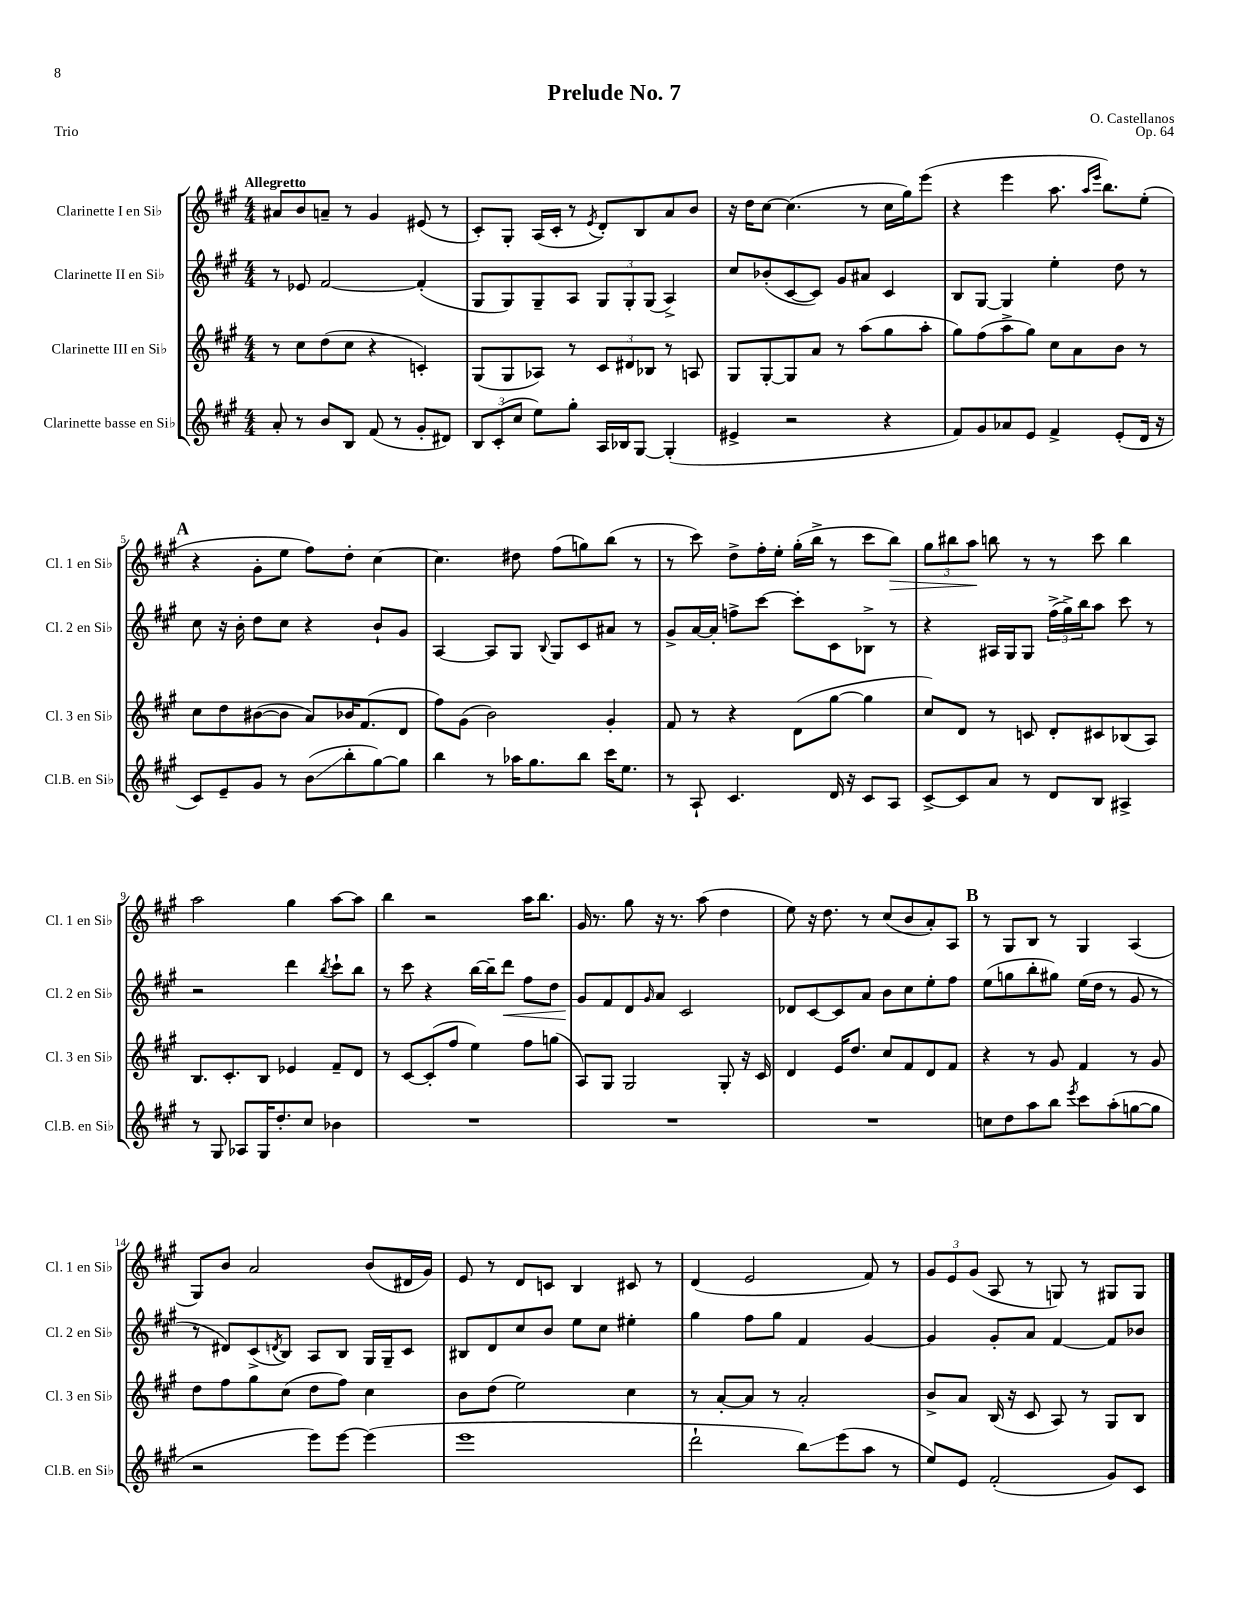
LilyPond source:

\header { title = "Prelude No. 7" composer = "O. Castellanos" opus = "Op. 64" piece = "Trio" }
<<
\new StaffGroup <<
\new Staff = "s0" \with { instrumentName = "Clarinette I en Sib" shortInstrumentName = "Cl. 1 en Sib" } {
    \clef treble \key a \major \numericTimeSignature \time 4/4 \tempo "Allegretto"
    ais'8 b'8 a'8-- r8 gis'4 eis'8( r8 |
    cis'8-.) gis8-. a16( cis'16-. r8 \acciaccatura { e'8 } d'8-.) b8 a'8 b'8 |
    r16 d''16 cis''8~ cis''4.( r8 cis''16 gis''16) e'''8( |
    r4 e'''4 a''8. \grace { a''16 e'''16 } b''8.) e''8-.( |
    \mark \markup { \bold "A" } r4 gis'8-. e''8 fis''8) d''8-. cis''4~ |
    cis''4. dis''8 fis''8( g''8) b''8( r8 |
    r8 cis'''8) d''8-> fis''16-. e''16-. gis''16-.( b''16-> r8 cis'''8 b''8\>) |
    \tuplet 3/2 { gis''8 bis''8 a''8\! } b''8 r8 r8 cis'''8 b''4 |
    a''2 gis''4 a''8~ a''8 |
    b''4 r2 a''16 b''8. |
    gis'16 r8. gis''8 r16 r8. a''8( d''4 |
    e''8) r16 d''8. r8 cis''8( b'8 a'8-.) a8 |
    \mark \markup { \bold "B" } r8 gis8 b8 r8 gis4 a4( |
    gis8) b'8 a'2 b'8( dis'16 gis'16) |
    e'8 r8 d'8 c'8 b4 cis'8 r8 |
    d'4( e'2 fis'8) r8 |
    \tuplet 3/2 { gis'8 e'8 gis'8( } a8 r8 g8) r8 gis8 gis8 \bar "|." |
}
\new Staff = "s1" \with { instrumentName = "Clarinette II en Sib" shortInstrumentName = "Cl. 2 en Sib" } {
    \clef treble \key a \major \numericTimeSignature \time 4/4
    r8 ees'8 fis'2~ fis'4-.( |
    gis8 gis8) gis8-- a8 \tuplet 3/2 { gis8 gis8-. gis8( } a4->) |
    cis''8 bes'8-.( cis'8~ cis'8) gis'8 ais'8 cis'4 |
    b8 gis8~ gis4 e''4-. d''8 r8 |
    \mark \markup { \bold "A" } cis''8 r16 b'16-. d''8 cis''8 r4 b'8-! gis'8 |
    a4~ a8 gis8 \appoggiatura { b8 } gis8 cis'8 ais'8 r8 |
    gis'8-> a'16~ a'16-. f''8-> cis'''8~ cis'''8-. cis'8 bes8-> r8 |
    r4 ais16 gis16 gis8 \tuplet 3/2 { fis''16->( gis''16->) b''16 } a''8 cis'''8 r8 |
    r2 d'''4 \acciaccatura { b''8 } cis'''8-! b''8 |
    r8 cis'''8 r4 b''16~ b''16-- d'''8\< fis''8 d''8 |
    gis'8\! fis'8 d'8 \grace { gis'16 } a'8 cis'2 |
    des'8 cis'8~ cis'8 a'8 b'8 cis''8 e''8-. fis''8 |
    \mark \markup { \bold "B" } e''8( g''8 b''8-. gis''8) e''16( d''16 r8 gis'8 r8 |
    r8 dis'8) cis'8->( \acciaccatura { d'8 } b8) a8 b8 gis16 gis16-- cis'8 |
    bis8 d'8 cis''8 b'8 e''8 cis''8 eis''4-. |
    gis''4 fis''8 gis''8 fis'4 gis'4~ |
    gis'4 gis'8-. a'8 fis'4~ fis'8 bes'8 \bar "|." |
}
\new Staff = "s2" \with { instrumentName = "Clarinette III en Sib" shortInstrumentName = "Cl. 3 en Sib" } {
    \clef treble \key a \major \numericTimeSignature \time 4/4
    r8 cis''8 d''8( cis''8 r4 c'4-.) |
    gis8( gis8 aes8) r8 \tuplet 3/2 { cis'8 dis'8 bes8 } r8 a8 |
    gis8 gis8~-. gis8 a'8 r8 a''8( gis''8 a''8-. |
    gis''8) fis''8( a''8-> gis''8) cis''8 a'8 b'8 r8 |
    \mark \markup { \bold "A" } cis''8 d''8 bis'8~( bis'8 a'8) bes'16 fis'8.( d'8 |
    fis''8) gis'8( b'2) gis'4-. |
    fis'8 r8 r4 d'8( gis''8~ gis''4 |
    cis''8) d'8 r8 c'8 d'8-. cis'8 bes8( a8) |
    b8. cis'8.-. b8 ees'4 fis'8-- d'8 |
    r8 cis'8~ cis'8-.( fis''8 e''4) fis''8 g''8( |
    a8) gis8 gis2 gis8-. r16 cis'16 |
    d'4 e'16 d''8. cis''8 fis'8 d'8 fis'8 |
    \mark \markup { \bold "B" } r4 r8 gis'8 fis'4 r8 gis'8 |
    d''8 fis''8 gis''8 cis''8( d''8 fis''8) cis''4 |
    b'8 d''8( e''2) cis''4 |
    r8 a'8~-. a'8 r8 a'2-. |
    b'8-> a'8 b16( r16 cis'8 a8) r8 gis8 b8 \bar "|." |
}
\new Staff = "s3" \with { instrumentName = "Clarinette basse en Sib" shortInstrumentName = "Cl.B. en Sib" } {
    \clef treble \key a \major \numericTimeSignature \time 4/4
    a'8-. r8 b'8 b8 fis'8( r8 gis'8-. dis'8) |
    \tuplet 3/2 { b8 cis'8-.( cis''8 } e''8) gis''8-. a16 bes16 gis8~ gis4-.( |
    eis'4-> r2 r4 |
    fis'8) gis'8 aes'8 e'8 fis'4-> e'8-.( d'16 r16 |
    \mark \markup { \bold "A" } cis'8) e'8-- gis'8 r8 b'8\glissando( b''8-. gis''8~) gis''8 |
    b''4 r8 aes''16 gis''8. b''8 cis'''16 e''8. |
    r8 a8-! cis'4. d'16 r16 cis'8 a8 |
    cis'8~-> cis'8 a'8 r8 d'8 b8 ais4-> |
    r8 gis8 aes8 gis16 d''8.-. cis''8 bes'4 |
    R1 |
    R1 |
    R1 |
    \mark \markup { \bold "B" } c''8 d''8 a''8 b''8 \acciaccatura { e'''8 } cis'''8 a''8-.( g''8~ g''8 |
    r2 e'''8) e'''8~ e'''4( |
    e'''1 |
    d'''2-! b''8\glissando) e'''8( a''8 r8 |
    e''8) e'8 fis'2-.( gis'8) cis'8 \bar "|." |
}
>>
>>
